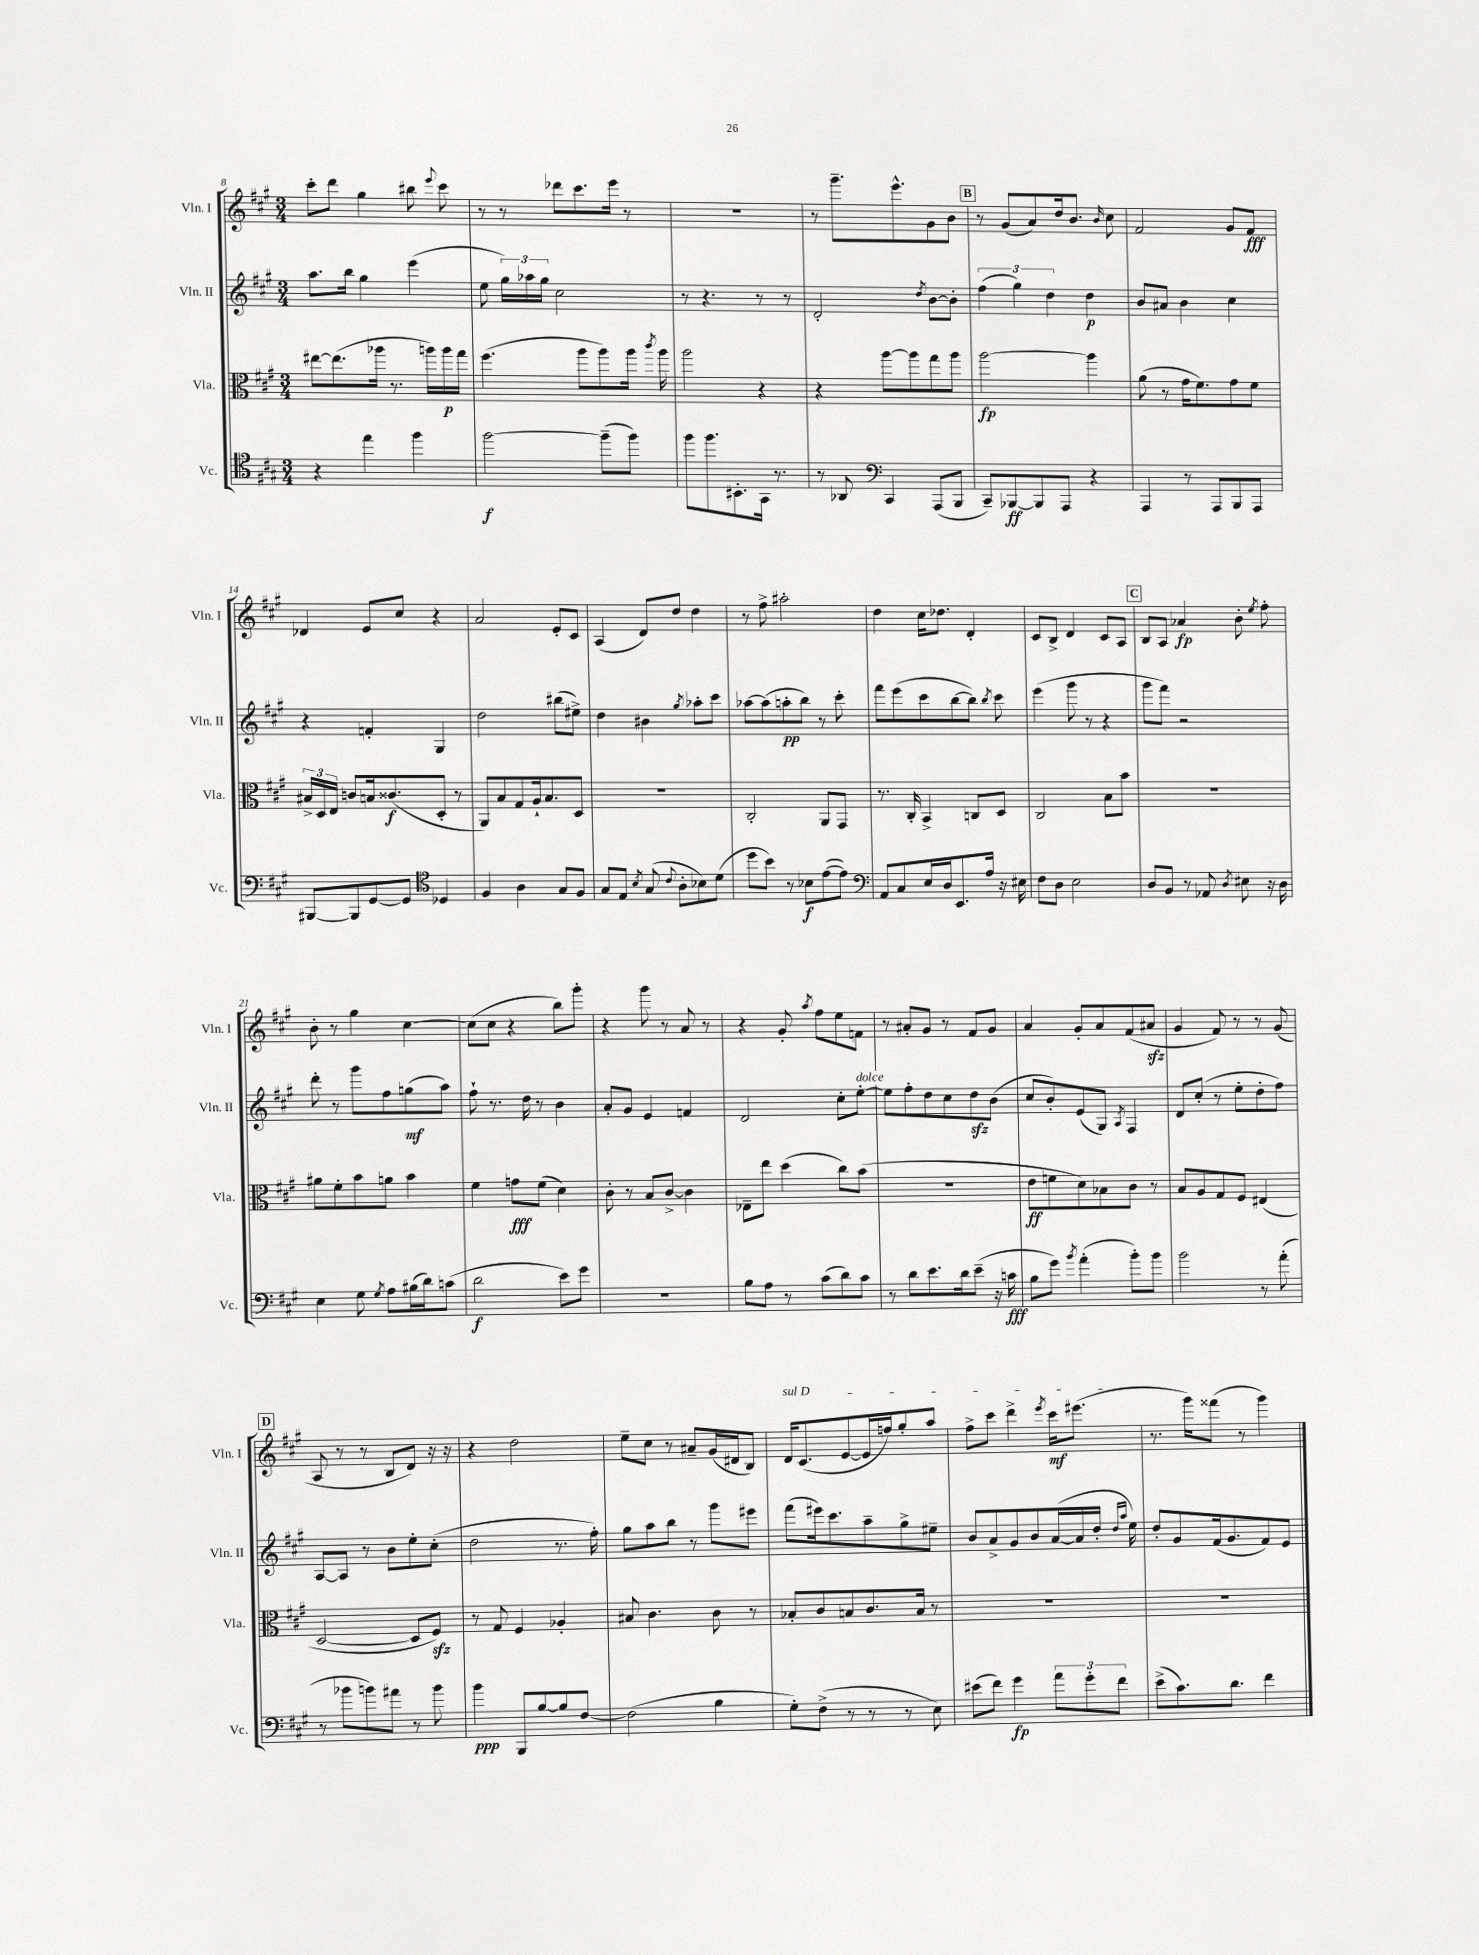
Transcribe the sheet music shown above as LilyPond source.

<<
\new StaffGroup <<
\new Staff = "s0" \with { instrumentName = "Vln. I" shortInstrumentName = "Vln. I" } {
    \clef treble \key a \major \numericTimeSignature \time 3/4
    \autoBeamOff cis'''8[-. d'''8] gis''4 bis''8 \appoggiatura { e'''8 } cis'''8 |
    r8 r8 des'''8[ cis'''8. e'''16] r8 |
    R2. |
    r8 gis'''8.[-- e'''8.-^ gis'8 b'8] |
    \mark \markup { \box "B" } r8 gis'8[( a'8) d''16 b'8.] \grace { b'16 } cis''8 |
    fis'2 gis'8[ fis'8]\fff |
    des'4 e'8[ cis''8] r4 |
    a'2 e'8[-. cis'8] |
    a4( d'8[) d''8] d''4 |
    r8 fis''8-> ais''2-. |
    d''4 cis''16[ des''8.] d'4-. |
    cis'8[ b8]-> d'4 cis'8[ a8] |
    \mark \markup { \box "C" } b8[ a8] aes'4\fp b'8-. \acciaccatura { e''8 } fis''8-. |
    b'8-. r8 gis''4 cis''4~ |
    cis''8[( cis''8] r4 b''8[) gis'''8]-. |
    r4 gis'''8 r8 a'8 r8 |
    r4 gis'8-. \acciaccatura { a''8 } fis''8[ e''8 f'8] |
    r8 ais'8[-. gis'8] r8 fis'8[ gis'8] |
    a'4 gis'8[-. a'8 fis'8( ais'8]\sfz |
    gis'4 fis'8) r8 r8 gis'8( |
    \mark \markup { \box "D" } a8 r8 r8 b8[ d'8]) r16 r16 |
    r4 d''2 |
    e''8[-- cis''8] r8 ais'8[-- gis'16( dis'16 b8]) |
    \once \override TextSpanner.bound-details.left.text = \markup { \italic "sul D" } d'16[\startTextSpan cis'8.( e'8~ e'16 f''16) gis''8-. a''8] |
    fis''8[-> cis'''8] d'''4-> \acciaccatura { e'''8 } cis'''16[\mf eis'''8.]\stopTextSpan( |
    r8. gis'''16[) fisis'''8]( r8 gis'''4) \bar "|." |
}
\new Staff = "s1" \with { instrumentName = "Vln. II" shortInstrumentName = "Vln. II" } {
    \clef treble \key a \major \numericTimeSignature \time 3/4
    \autoBeamOff a''8.[ b''16] gis''4 e'''4( |
    e''8 \tuplet 3/2 { gis''16[) aes''16 gis''16] } cis''2 |
    r8 r4. r8 r8 |
    d'2-. \acciaccatura { d''8 } b'8[~ b'8]-. |
    \mark \markup { \box "B" } \tuplet 3/2 { fis''4( gis''4) d''4 } d''4\p |
    b'8[ ais'8] b'4 cis''4 |
    r4 f'4-. gis4 |
    d''2 bis''8[( eis''8]->) |
    d''4 bis'4 \acciaccatura { gis''8 } aes''8[-. cis'''8] |
    aes''8[~ aes''8( a''8-.\pp b''8]) r8 cis'''8-. |
    fis'''8[ e'''8( cis'''8 b''8~ b''8]) \acciaccatura { b''8 } cis'''8 |
    e'''4( gis'''8 r8 r4 |
    \mark \markup { \box "C" } gis'''8[ fis'''8]) r2 |
    d'''8-. r8 gis'''8[ fis''8 g''8\mf( a''8]) |
    fis''8-! r8. d''16 r8 b'4 |
    a'8[-. gis'8] e'4 f'4 |
    d'2 cis''8[-. e''8]~-.^\markup { \italic "dolce" } |
    e''8[ fis''8-. d''8 cis''8 d''8\sfz b'8]( |
    cis''8[ b'8-.) e'8( gis8]) \acciaccatura { a8 } fis4 |
    d'8[ cis''8]-.( r8 e''8[-. d''8-. fis''8]) |
    \mark \markup { \box "D" } a8[~ a8] r8 b'8[ e''8-. cis''8]-.( |
    d''2 r8. fis''16-.) |
    gis''8[ a''8 b''8] r8 gis'''8[ eis'''8] |
    fis'''8[( eis'''16) cis'''8. a''8-- gis''8-> eis''8]-- |
    b'8[ a'8-> gis'8 b'8 a'16~( a'16 d''16]-. \grace { d''16[ a''16] } e''16) |
    d''8[-. gis'8 fis'16( gis'8. fis'8) e'8] \bar "|." |
}
\new Staff = "s2" \with { instrumentName = "Vla." shortInstrumentName = "Vla." } {
    \clef alto \key a \major \numericTimeSignature \time 3/4
    \autoBeamOff eis''8[~ eis''8.( aes''16] r8. a''16[) a''16\p gis''16] |
    fis''4.( a''8[ a''8) a''16] \acciaccatura { cis'''8 } a''16 |
    a''2 r4 |
    r4 a''8[~ a''8 gis''8 a''8] |
    \mark \markup { \box "B" } a''2~\fp a''4 |
    a'8( r8 gis'16[ fis'8.) gis'8 fis'8] |
    \tuplet 3/2 { bis16[-> d16 e16] } c'8[ b16 cisis'8.\f( d8]-. r8 |
    a,8[) b8 gis8 a16-! b8. d8] |
    R2. |
    cis2-. a,8[ gis,8] |
    r8. cis16-. b,4-> c8[ d8] |
    cis2 b8[ b'8] |
    \mark \markup { \box "C" } R2. |
    ais'8[ fis'8-. b'8 a'8] b'4 |
    fis'4 g'8[\fff fis'8]( d'4) |
    cis'8-. r8 b8[ cis'8]~-> cis'4 |
    ees8[-- e''8] d''4( cis''8[) b'8]( |
    R2. |
    e'8[\ff f'8 d'8) bes8 cis'8] r8 |
    b8[ a8 gis8 fis8] eis4( |
    \mark \markup { \box "D" } d2~ d8[ fis8]\sfz) |
    r8 gis8 fis4 aes4-. |
    bis8 cis'4. cis'8 r8 |
    bes8[-. cis'8 b8 cis'8. b16] r8 |
    R2. |
    R2. \bar "|." |
}
\new Staff = "s3" \with { instrumentName = "Vc." shortInstrumentName = "Vc." } {
    \clef tenor \key a \major \numericTimeSignature \time 3/4
    \autoBeamOff r4 e''4 fis''4 |
    fis''2~\f fis''8[--( fis''8]) |
    fis''8[ fis''8. bis,8.-. gis,16] r8. |
    r8 aes,8 \clef bass cis,4 a,,8[( b,,8] |
    \mark \markup { \box "B" } cis,8[--) bes,,8~\ff bes,,8 a,,8] r4 |
    a,,4 r8 a,,8[ b,,8 a,,8] |
    bis,,8[~ bis,,8 gis,8~ gis,8] \clef tenor des4 |
    fis4 a4 gis8[ fis8] |
    gis8[ e8] \acciaccatura { b8 } gis8( \appoggiatura { cis'8 } a8[-. bes8) d'8]( |
    d''8[ b'8]) r8 bes8[\f e'8~( e'8]) |
    \clef bass a,8[ cis8 e16 d16 e,8. a16] r16 eis16 |
    fis8[ d8] e2 |
    \mark \markup { \box "C" } d8[ b,8] r8 aes,8 \acciaccatura { d8 } eis8 r16 d16 |
    e4 gis8 \acciaccatura { gis8 } a8[ bis16( d'16) c'8]( |
    d'2\f e'8[) gis'8] |
    R2. |
    b8[ a8] r8 cis'8[( d'8) cis'8] |
    r8 d'8[ e'8. d'16 e'8]--( r16 c'16\fff |
    b8[ gis'8]) \acciaccatura { b'8 } a'4-.( b'8[-.) b'8] |
    b'2 r8 a'8-.( |
    \mark \markup { \box "D" } r8 bes'8[ b'8) ais'8] r8 b'8 |
    b'4\ppp b,,8[ b8~ b8 fis8]~ |
    fis2( b4 |
    gis8[-.) fis8]->( r8 r8 r8 e8) |
    eis'8[( fis'8]) gis'4\fp \tuplet 3/2 { a'8[ gis'8-. fis'8] } |
    e'8[->( cis'8.) d'8.] fis'4 \bar "|." |
}
>>
>>
\layout { \context { \Score currentBarNumber = #8 } }
